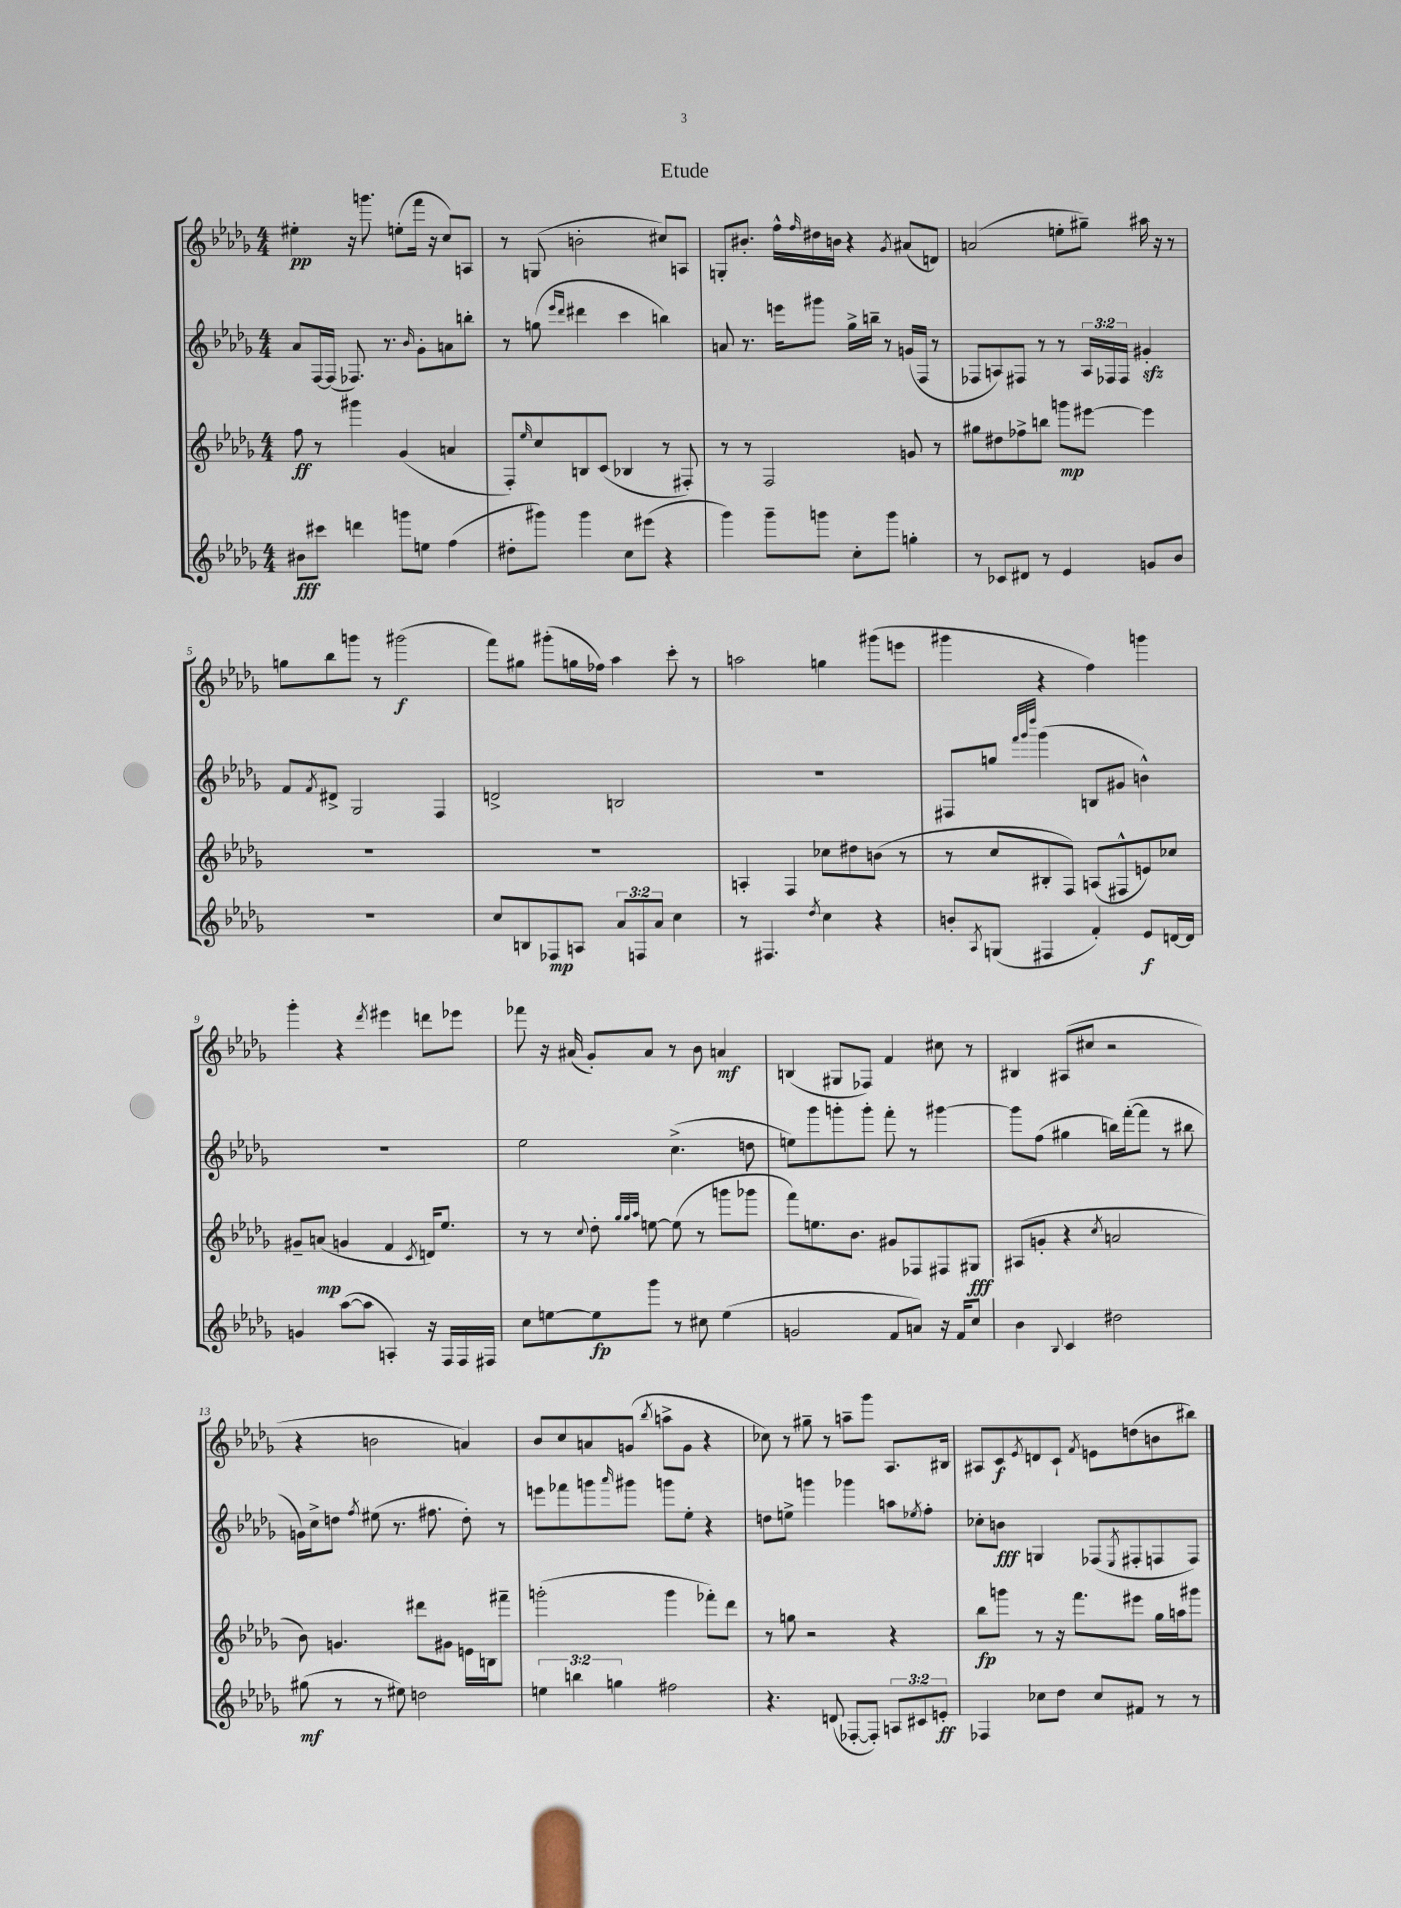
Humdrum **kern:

**kern	**kern	**kern	**kern
*staff4	*staff3	*staff2	*staff1
*clefG2	*clefG2	*clefG2	*clefG2
*k[b-e-a-d-g-]	*k[b-e-a-d-g-]	*k[b-e-a-d-g-]	*k[b-e-a-d-g-]
*M4/4	*M4/4	*M4/4	*M4/4
8b#	8ff	8a-	4ee#'
8ccc#	8r	[16F	.
.	.	(16F]	.
4ddd	4ggg#	8.F-)	16r
.	.	.	8.ggg
.	.	8.r	.
8ggg	(4g-	.	(8ee'
.	.	16qqb-	.
8ee	.	8g-'	16fff
.	.	.	16r
(4ff	4a	8a	8cc)
.	.	8bb'	8A
=	=	=	=
8dd#'	8F')	8r	8r
.	16qqee-	.	.
8ggg#)	8cc	(8gg	(8G
.	.	16qqeee-	.
.	.	16qqddd-	.
4ggg#	8B	4ddd#	2b'
.	(8c	.	.
8cc	4B-	4ccc	.
(8eee#	.	.	.
4r	8r	4bb)	8cc#)
.	8F#')	.	8A
=	=	=	=
4ggg-)	8r	8a	8G'
.	8r	8.r	8.b#'
8ggg-~	2F	.	.
.	.	16eee	16ff^^
.	.	.	16qqff
8ggg	.	8ggg#	16dd#
.	.	.	16b
8cc'	.	16gg-^	4r
.	.	16bb~	.
8ggg	.	8r	.
.	.	.	8qg-
4gg'	8g	(16g	(8a#
.	.	16F	.
.	8r	8r	8d)
=	=	=	=
8r	8gg#	8F-	(2a
8c-	8dd#	8A)	.
8d#	8ff-^	8F#	.
8r	8bb	8r	.
4e-	8ggg	8r	8ee'
.	[8eee#	24A	8gg#~)
.	.	24F-	.
.	.	24F-	.
8g	4eee#]	4g#'	16aa#
.	.	.	16r
8b-	.	.	8r
=	=	=	=
1r	1r	8f	8gg
.	.	8qf	.
.	.	8d#^	8bb-
.	.	2G-	8ggg
.	.	.	8r
.	.	.	(2ggg#
.	.	4F	.
=	=	=	=
8cc	1r	2d^	8fff)
8B	.	.	8gg#
8F-	.	.	(8ggg#'
8A	.	.	16gg
.	.	.	16ff-)
12a-	.	2B	4aa-
12F	.	.	.
12a-	.	.	.
4cc	.	.	8ccc'
.	.	.	8r
=	=	=	=
8r	4A'	1r	2aa
4.F#	.	.	.
.	4F	.	.
8qdd-	.	.	.
4cc	8cc-	.	4gg
.	8dd#	.	.
4r	(8b	.	(8ggg#
.	8r	.	8eee
=	=	=	=
8b'	8r	8F#	4ggg#
8qA-	.	.	.
(8G	8cc	8gg	.
.	.	32qqfff	.
.	.	32qqggg-	.
.	.	32qqdddd-	.
4F#	8B#'	(4ggg-	4r
.	8F)	.	.
4f')	(8A	8B	4ff)
.	8F#^^	8g#	.
8e-	8e)	4b^^)	4ggg
[16d	8cc-	.	.
16d]	.	.	.
=	=	=	=
4g	8g#~	1r	4ggg-'
.	(8a	.	.
([8aa-	4g	.	4r
8aa-]	.	.	.
.	.	.	8qddd-
4A')	4f	.	4eee#
.	8qc	.	.
16r	16d)	.	8ddd
16F	8.ee-	.	.
16F	.	.	8eee-
16F#	.	.	.
=	=	=	=
8cc	8r	2ee-	8fff-
[8ee	8r	.	16r
.	.	.	(16a#
.	8qqcc	.	.
8ee]	8dd-'	.	8g-')
.	32qqgg-	.	.
.	32qqgg-	.	.
.	32qqaa-	.	.
8ggg-	[8ee	.	8a#
8r	(8ee]	(4.cc^	8r
8cc#	8r	.	8b-
(4ee	8ggg	.	4a
.	8ggg-	8dd	.
=	=	=	=
2g	8fff)	8ee)	(4B
.	8.ee	8ggg-	.
.	.	8ggg'	8G#
.	8.b-	.	.
.	.	8ggg'	8F-)
8f	8g#	8fff'	4f
8a)	8F-	8r	.
16r	8F#	[4ggg#	8cc#
16f	.	.	.
8cc	8G#	.	8r
=	=	=	=
4b-	(8A#	8ggg#]	4B#
.	8g'	(8ff	.
8qqB-	.	.	.
4c	4r	4gg#	(8A#
.	.	.	8cc#
.	8qcc	.	.
2dd#	2a	16bb)	2r
.	.	([16fff'	.
.	.	8fff]	.
.	.	8r	.
.	.	8bb#	.
=	=	=	=
(8gg#	8b-)	16g)	4r
.	.	16cc^	.
8r	4.g	8dd	.
.	.	8qff	.
8r	.	(8ee#	2b
8ee#)	.	8.r	.
2dd	8ddd#	.	.
.	.	8.ff#	.
.	8g#	.	.
.	16e	8dd')	4a)
.	16B	.	.
.	8fff#~	8r	.
=	=	=	=
6ee	(2ggg'	8eee	8b-
.	.	8fff-	8cc
6bb	.	.	.
.	.	8ggg	8a
6gg	.	.	.
.	.	16qqaaa-	.
.	.	8ggg#	(8g
.	.	.	8qbb-
2ff#	4ggg	8ggg	8aa^
.	.	8ee-'	8g
.	8fff-')	4r	4r
.	8ddd-	.	.
=	=	=	=
4.r	8r	8dd	8cc-)
.	8gg	8ee^	8r
.	2r	4ggg	8gg#~
(8d	.	.	8r
[8F-'	.	4ggg-	8aa~
8F-'])	.	.	8ggg-
12A	4r	8aa	8.A-
12c#	.	.	.
.	.	8qee-	.
.	.	8ff'	.
12e'	.	.	.
.	.	.	16B#
=	=	=	=
4F-	8bb-	8cc-'	8A#
.	8ggg	8b	8c
.	.	.	8qe-
8cc-	8r	4G	8d
8dd-	16r	.	8c`
.	8.fff	.	.
.	.	.	8qf
8cc-	.	(8F-	8e
.	.	8qE-	.
8f#	8eee#	8F#'	(8dd
8r	16gg-	8F	8b
.	16aa	.	.
8r	8ggg#	8F)	8bb#)
==	==	==	==
*-	*-	*-	*-
